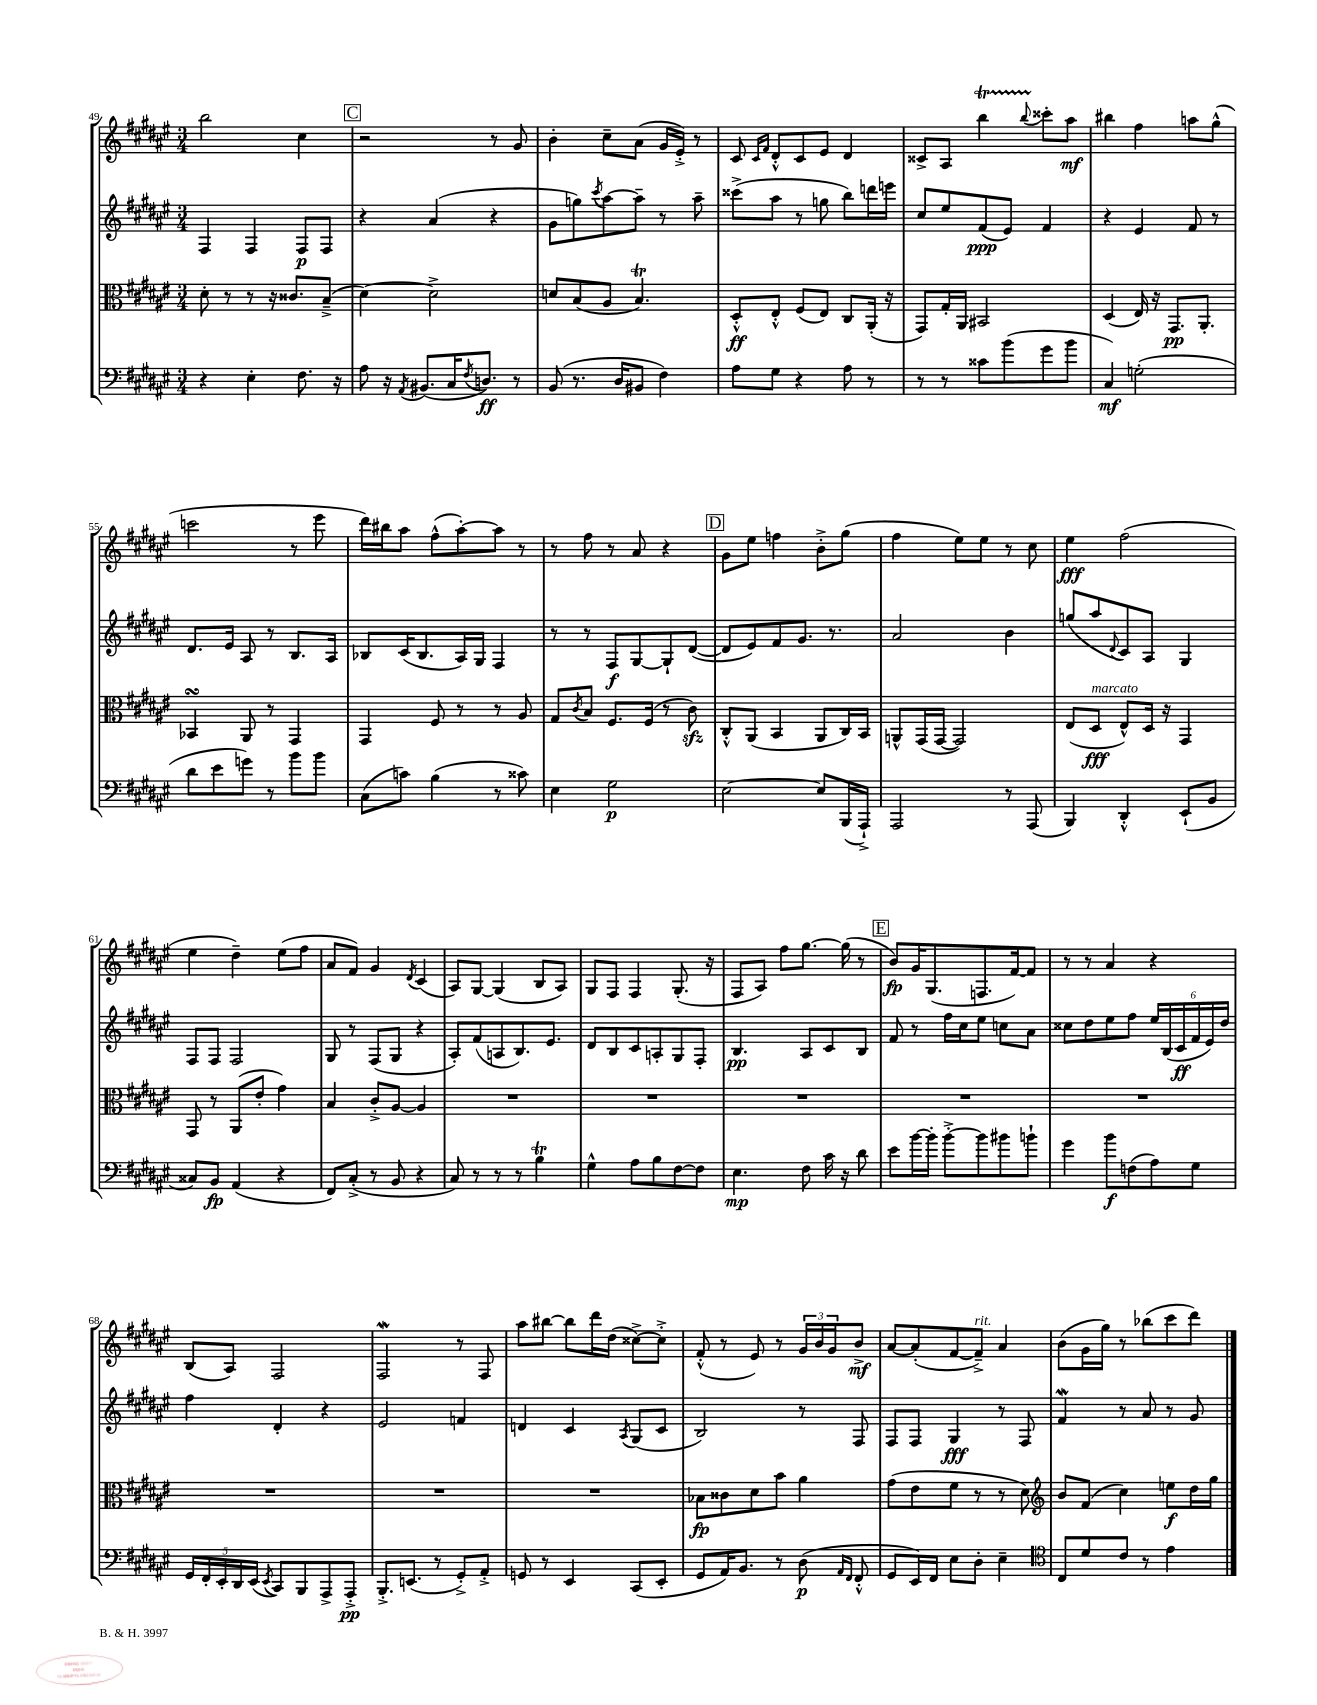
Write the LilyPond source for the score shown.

<<
\new StaffGroup <<
\new Staff = "s0" {
    \clef treble \key fis \major \numericTimeSignature \time 3/4
    b''2 cis''4 |
    \mark \markup { \box "C" } r2 r8 gis'8 |
    b'4-. cis''8-- ais'8( gis'16 eis'16-.->) r8 |
    cis'8 \grace { cis'16 fis'16 } dis'8-.-^ cis'8 eis'8 dis'4 |
    cisis'8-> ais8 b''4\startTrillSpan \appoggiatura { b''8 } cisis'''8-.\stopTrillSpan ais''8\mf |
    bis''4 fis''4 a''8 gis''8-^( |
    c'''2 r8 eis'''8 |
    dis'''16) bis''16 ais''8 fis''8-^( ais''8~-.) ais''8 r8 |
    r8 fis''8 r8 ais'8 r4 |
    \mark \markup { \box "D" } gis'8 eis''8 f''4 b'8-.-> gis''8( |
    fis''4 eis''8) eis''8 r8 cis''8 |
    eis''4\fff fis''2( |
    eis''4 dis''4--) eis''8( fis''8 |
    ais'8 fis'8) gis'4 \acciaccatura { dis'8 } cis'4( |
    ais8) gis8~ gis4( b8 ais8) |
    gis8 fis8 fis4 gis8.-.( r16 |
    fis8 ais8) fis''8 gis''8.~ gis''16( r8 |
    \mark \markup { \box "E" } b'8\fp) gis'16 gis8.( f8. fis'16~) fis'8 |
    r8 r8 ais'4 r4 |
    b8( ais8) fis2 |
    fis2\mordent r8 fis8 |
    ais''8 bis''8~ bis''8 dis'''16 dis''16( cisis''8~->) cisis''8-.-> |
    fis'8-.-^( r8 eis'8) r8 \tuplet 3/2 { gis'16 b'16 gis'16 } b'8->\mf |
    ais'8~ ais'8-.( fis'8~ fis'8--->^\markup { \italic "rit." }) ais'4 |
    b'8( gis'16 gis''16) r8 bes''8( cis'''8 dis'''8) \bar "|." |
}
\new Staff = "s1" {
    \clef treble \key fis \major \numericTimeSignature \time 3/4
    fis4 fis4 fis8\p fis8 |
    \mark \markup { \box "C" } r4 ais'4( r4 |
    gis'8 g''8) \acciaccatura { cis'''8 } ais''8~ ais''8-- r8 ais''8-- |
    cisis'''8->( ais''8 r8 g''8 b''8) d'''16 e'''16 |
    cis''8 eis''8 fis'8\ppp( eis'8) fis'4 |
    r4 eis'4 fis'8 r8 |
    dis'8. eis'16 ais8 r8 b8. ais16 |
    bes8 cis'16( bes8. ais16) gis16 fis4 |
    r8 r8 fis8\f gis8~ gis8-! dis'8~( |
    \mark \markup { \box "D" } dis'8 eis'8) fis'8 gis'8. r8. |
    ais'2 b'4 |
    g''8( ais''8 \appoggiatura { dis'8 } cis'8) ais8 gis4 |
    fis8 fis8 fis2 |
    gis8 r8 fis8( gis8 r4 |
    ais8-.) fis'8( a8 b8.) eis'8. |
    dis'8 b8 cis'8 a8-. gis8 fis8-. |
    b4.\pp ais8 cis'8 b8 |
    \mark \markup { \box "E" } fis'8 r8 fis''16 cis''16 eis''8 c''8 ais'8 |
    cisis''8 dis''8 eis''8 fis''8 \tuplet 6/4 { eis''16 b16( cis'16\ff fis'16 eis'16) dis''16 } |
    fis''4 dis'4-. r4 |
    eis'2 f'4 |
    d'4 cis'4 \acciaccatura { ais8 } gis8( cis'8 |
    b2) r8 fis8 |
    fis8 fis8 gis4\fff r8 fis8 |
    fis'4\mordent r8 ais'8 r8 gis'8 \bar "|." |
}
\new Staff = "s2" {
    \clef alto \key fis \major \numericTimeSignature \time 3/4
    dis'8-. r8 r8 r16 cisis'8. b8--->( |
    \mark \markup { \box "C" } dis'4~) dis'2-> |
    d'8 b8( ais8 b4.\trill) |
    dis8-.-^\ff eis8-.-^ fis8( eis8) cis8 ais,16-.( r16 |
    gis,8) gis16-. ais,16 bis,2 |
    dis4( eis16) r16 gis,8.\pp ais,8.-. |
    bes,4\turn ais,8 r8 gis,4 |
    gis,4 fis8 r8 r8 ais8 |
    gis8 \acciaccatura { cis'8 } b8 fis8. fis16( r8 cis'8\sfz) |
    \mark \markup { \box "D" } cis8-.-^ ais,8( b,4 ais,8 cis16) b,16 |
    a,8-^ gis,16( gis,16~ gis,2) |
    eis8( dis8\fff^\markup { \italic "marcato" } eis8-^) dis16 r16 gis,4 |
    gis,8 r8 ais,8( eis'8-. gis'4) |
    b4 cis'8-.-> ais8~ ais4 |
    R2. |
    R2. |
    R2. |
    \mark \markup { \box "E" } R2. |
    R2. |
    R2. |
    R2. |
    R2. |
    bes8\fp cisis'8 dis'8 b'8 ais'4 |
    gis'8( eis'8 fis'8 r8 r8 dis'8) |
    \clef treble b'8 fis'8( cis''4) e''8\f dis''16 gis''16 \bar "|." |
}
\new Staff = "s3" {
    \clef bass \key fis \major \numericTimeSignature \time 3/4
    r4 eis4-. fis8. r16 |
    \mark \markup { \box "C" } ais8 r16 \acciaccatura { ais,8 } bis,8.( cis16 \acciaccatura { fis8 } d8.\ff) r8 |
    b,8( r8. dis16 bis,8 fis4) |
    ais8 gis8 r4 ais8 r8 |
    r8 r8 cisis'8 b'8( gis'8 b'8 |
    cis4\mf) g2-.( |
    dis'8 eis'8 g'8) r8 b'8 b'8 |
    cis8( c'8) b4( r8 cisis'8) |
    eis4 gis2\p |
    \mark \markup { \box "D" } eis2~ eis8 b,,16( ais,,16-!->) |
    ais,,2 r8 ais,,8( |
    b,,4) dis,4-.-^ eis,8-!( b,8 |
    cisis8) b,8\fp ais,4( r4 |
    fis,8) cis8-.->( r8 b,8 r4 |
    cis8) r8 r8 r8 b4\trill |
    gis4-^ ais8 b8 fis8~ fis8 |
    eis4.\mp fis8 cis'16 r16 dis'8 |
    \mark \markup { \box "E" } eis'8 b'16~ b'16-. b'8~-.-> b'8 bis'8 b'8-! |
    gis'4 b'8\f f8( ais8) gis8 |
    \tuplet 5/4 { gis,16 fis,16-. eis,16-. dis,16 eis,16( } \acciaccatura { eis,8 } cis,8) b,,8 ais,,8-> ais,,8-.->\pp |
    b,,8.-.-> e,8.( r8 gis,8-.->) ais,8-.-> |
    g,8 r8 eis,4 cis,8( eis,8-. |
    gis,8 ais,16) b,8. r8 dis8\p( \grace { ais,16 fis,16 } fis,8-.-^ |
    gis,8 eis,16) fis,16 eis8 dis8-. eis4-- |
    \clef tenor cis8 dis'8 cis'8 r8 eis'4 \bar "|." |
}
>>
>>
\layout { \context { \Score currentBarNumber = #49 } }
